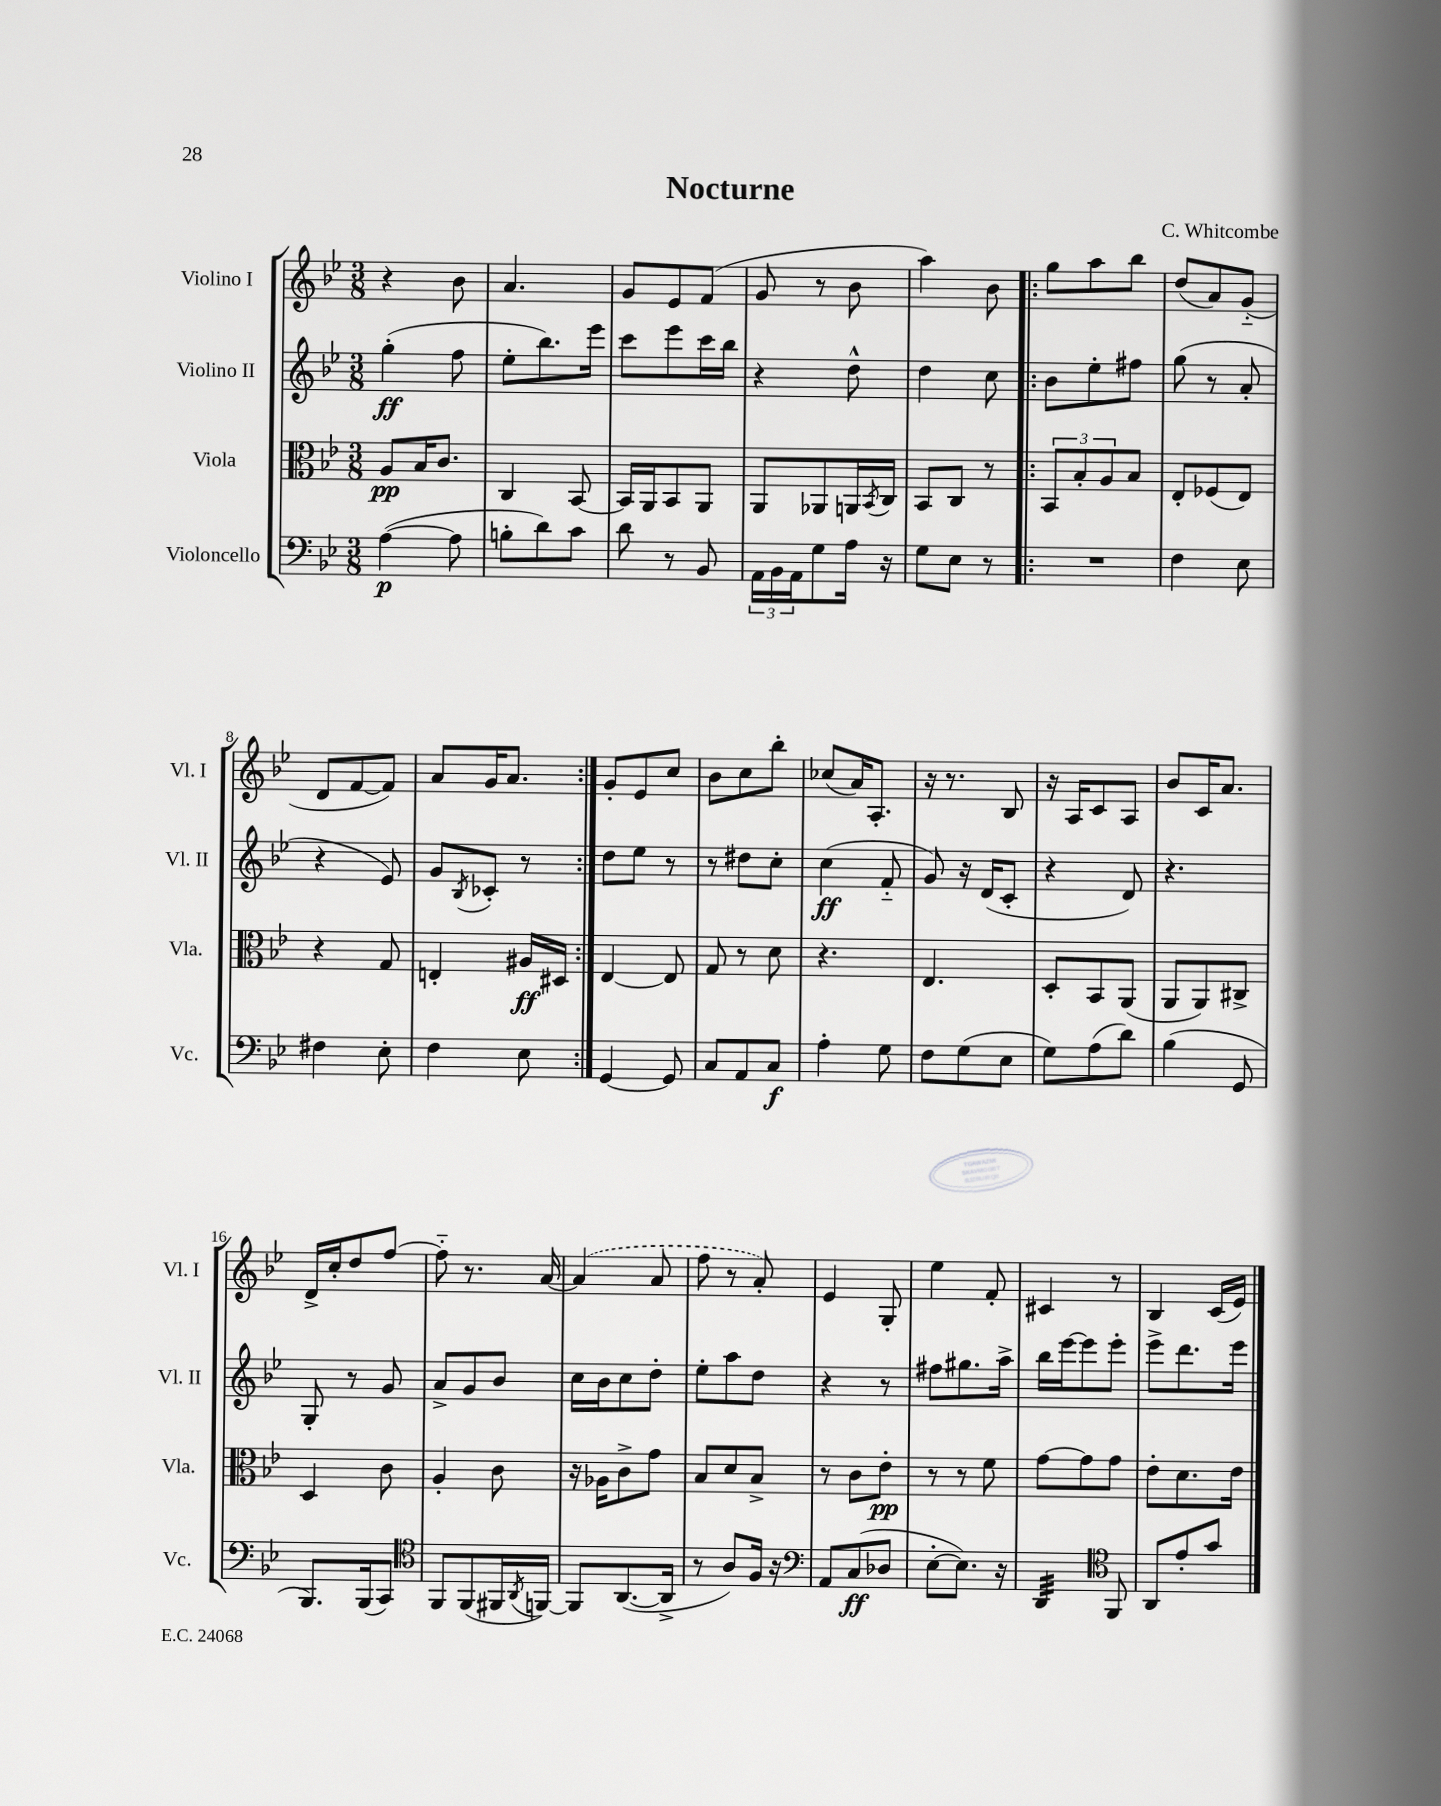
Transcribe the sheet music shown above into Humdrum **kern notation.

**kern	**kern	**kern	**kern
*staff4	*staff3	*staff2	*staff1
*clefF4	*clefC3	*clefG2	*clefG2
*k[b-e-]	*k[b-e-]	*k[b-e-]	*k[b-e-]
*M3/8	*M3/8	*M3/8	*M3/8
([4A\	8A/L	(4gg'\	4r
.	16B-/K	.	.
.	8.c/J	.	.
8A\]	.	8ff\	8b-\
=	=	=	=
8B'\L	4C/	8ee-'\L	4.a/
8d\)	.	8.bb-\)	.
8c\J	[8BB-/	.	.
.	.	16eee-\Jk	.
=	=	=	=
8d\	16BB-/]LL	8ccc\L	8g/L
.	16AA/J	.	.
8r	8BB-/	8eee-\	8e-/
8BB-/	8AA/J	16ccc\L	(8f/J
.	.	16bb-\JJ	.
=	=	=	=
24AA\LL	8AA/L	4r	8g/
24BB-\	.	.	.
24AA\J	.	.	.
8G\	8AA-/	.	8r
16A\Jk	16AA/L	8dd^^\	8b-\
.	8qBB-/	.	.
16r	16C/JJ	.	.
=	=	=	=
8G\L	8BB-/L	4dd\	4aa\)
8E-\J	8C/J	.	.
8r	8r	8cc\	8b-\
=!|:	=!|:	=!|:	=!|:
4.r	12BB-/L	8b-\L	8gg\L
.	12B-'/	.	.
.	.	8ee-'\	8aa\
.	12A/	.	.
.	8B-/J	8ff#\J	8bb-\J
=	=	=	=
4F\	8E-'/L	(8gg\	(8dd/L
.	(8F-/	8r	8a/)
8E-\	8E-/J)	8a'/	(8g'~/J
=	=	=	=
4F#\	4r	4r	8d/L
.	.	.	[8f/
8E-'\	8G/	8e-/)	8f/]J)
=	=	=	=
4F\	4E'/	8g/L	8a/L
.	.	8qB-/	.
.	.	8c-'/J	16g/K
.	.	.	8.a/J
8E-\	16A#/LL	8r	.
.	16D#/JJ	.	.
=:|!	=:|!	=:|!	=:|!
[4GG/	[4E-/	8dd\L	8g'/L
.	.	8ee-\J	8e-/
8GG/]	8E-/]	8r	8cc/J
=	=	=	=
8C/L	8G/	8r	8b-\L
8AA/	8r	8dd#\L	8cc\
8C/J	8d\	8cc'\J	8bb-'\J
=	=	=	=
4A'\	4.r	(4cc\	(8cc-/L
.	.	.	16a/K)
.	.	.	8.A'/J
8G\	.	8f'~/	.
=	=	=	=
8F\L	4.E-/	8g/)	16r
.	.	.	8.r
(8G\	.	16r	.
.	.	(16d/LK	.
8E-\J	.	8c'/J	8B-/
=	=	=	=
8G\L)	8D'/L	4r	16r
.	.	.	16A/LK
(8A\	8BB-/	.	8c/
8d\J)	(8AA/J	8d/)	8A/J
=	=	=	=
(4B-\	8AA/L	4.r	8b-/L
.	8AA/)	.	16c/K
.	.	.	8.a/J
8GG/	8C#^/J	.	.
=	=	=	=
8.BBB-/L)	4D/	8G'/	16d^/LL
.	.	.	16cc'/J
.	.	8r	8dd/
(16BBB-/k	.	.	.
8CC/J)	8c\	8g/	[8ff/J
=	=	=	=
*clefC4	*	*	*
8FF/L	4A'/	8a^/L	8ff'~\]
(8FF/	.	8g/	8.r
16FF#/L	8c\	8b-/J	.
8qAA/	.	.	.
[16FF/JJ)	.	.	[16a/
=	=	=	=
8FF/]L	16r	16cc\LL	(4a/]
.	16A-\LK	16b-\J	.
([8.AA/	8c^\	8cc\	.
.	8g\J	8dd'\J	8a/
16AA^/]Jk	.	.	.
=	=	=	=
8r	8B-/L	8ee-'\L	8ff\
8A/L)	8d/	8aa\	8r
16F/Jk	8B-^/J	8dd\J	8a'/)
16r	.	.	.
=	=	=	=
*clefF4	*	*	*
8AA/L	8r	4r	4e-/
(8C/	8c\L	.	.
8D-/J	8e-'\J	8r	8G'/
=	=	=	=
[8E-'\L	8r	8ff#\L	4ee-\
8.E-\]J)	8r	8.gg#\	.
.	8f\	.	8f'/
16r	.	16aa^\Jk	.
=	=	=	=
4DD/	[8g\L	16bb-\LL	4c#/
.	.	[16eee-\J	.
.	8g\]	8eee-\]	.
*clefC4	*	*	*
8FF/	8g\J	8eee-'\J	8r
=	=	=	=
8AA/L	8e-'\L	8eee-^\L	4B-/
8e-'/	8.d\	8.ddd\	.
8g/J	.	.	(16c/LL
.	16e-\Jk	16eee-\Jk	16e-/JJ)
==	==	==	==
*-	*-	*-	*-
